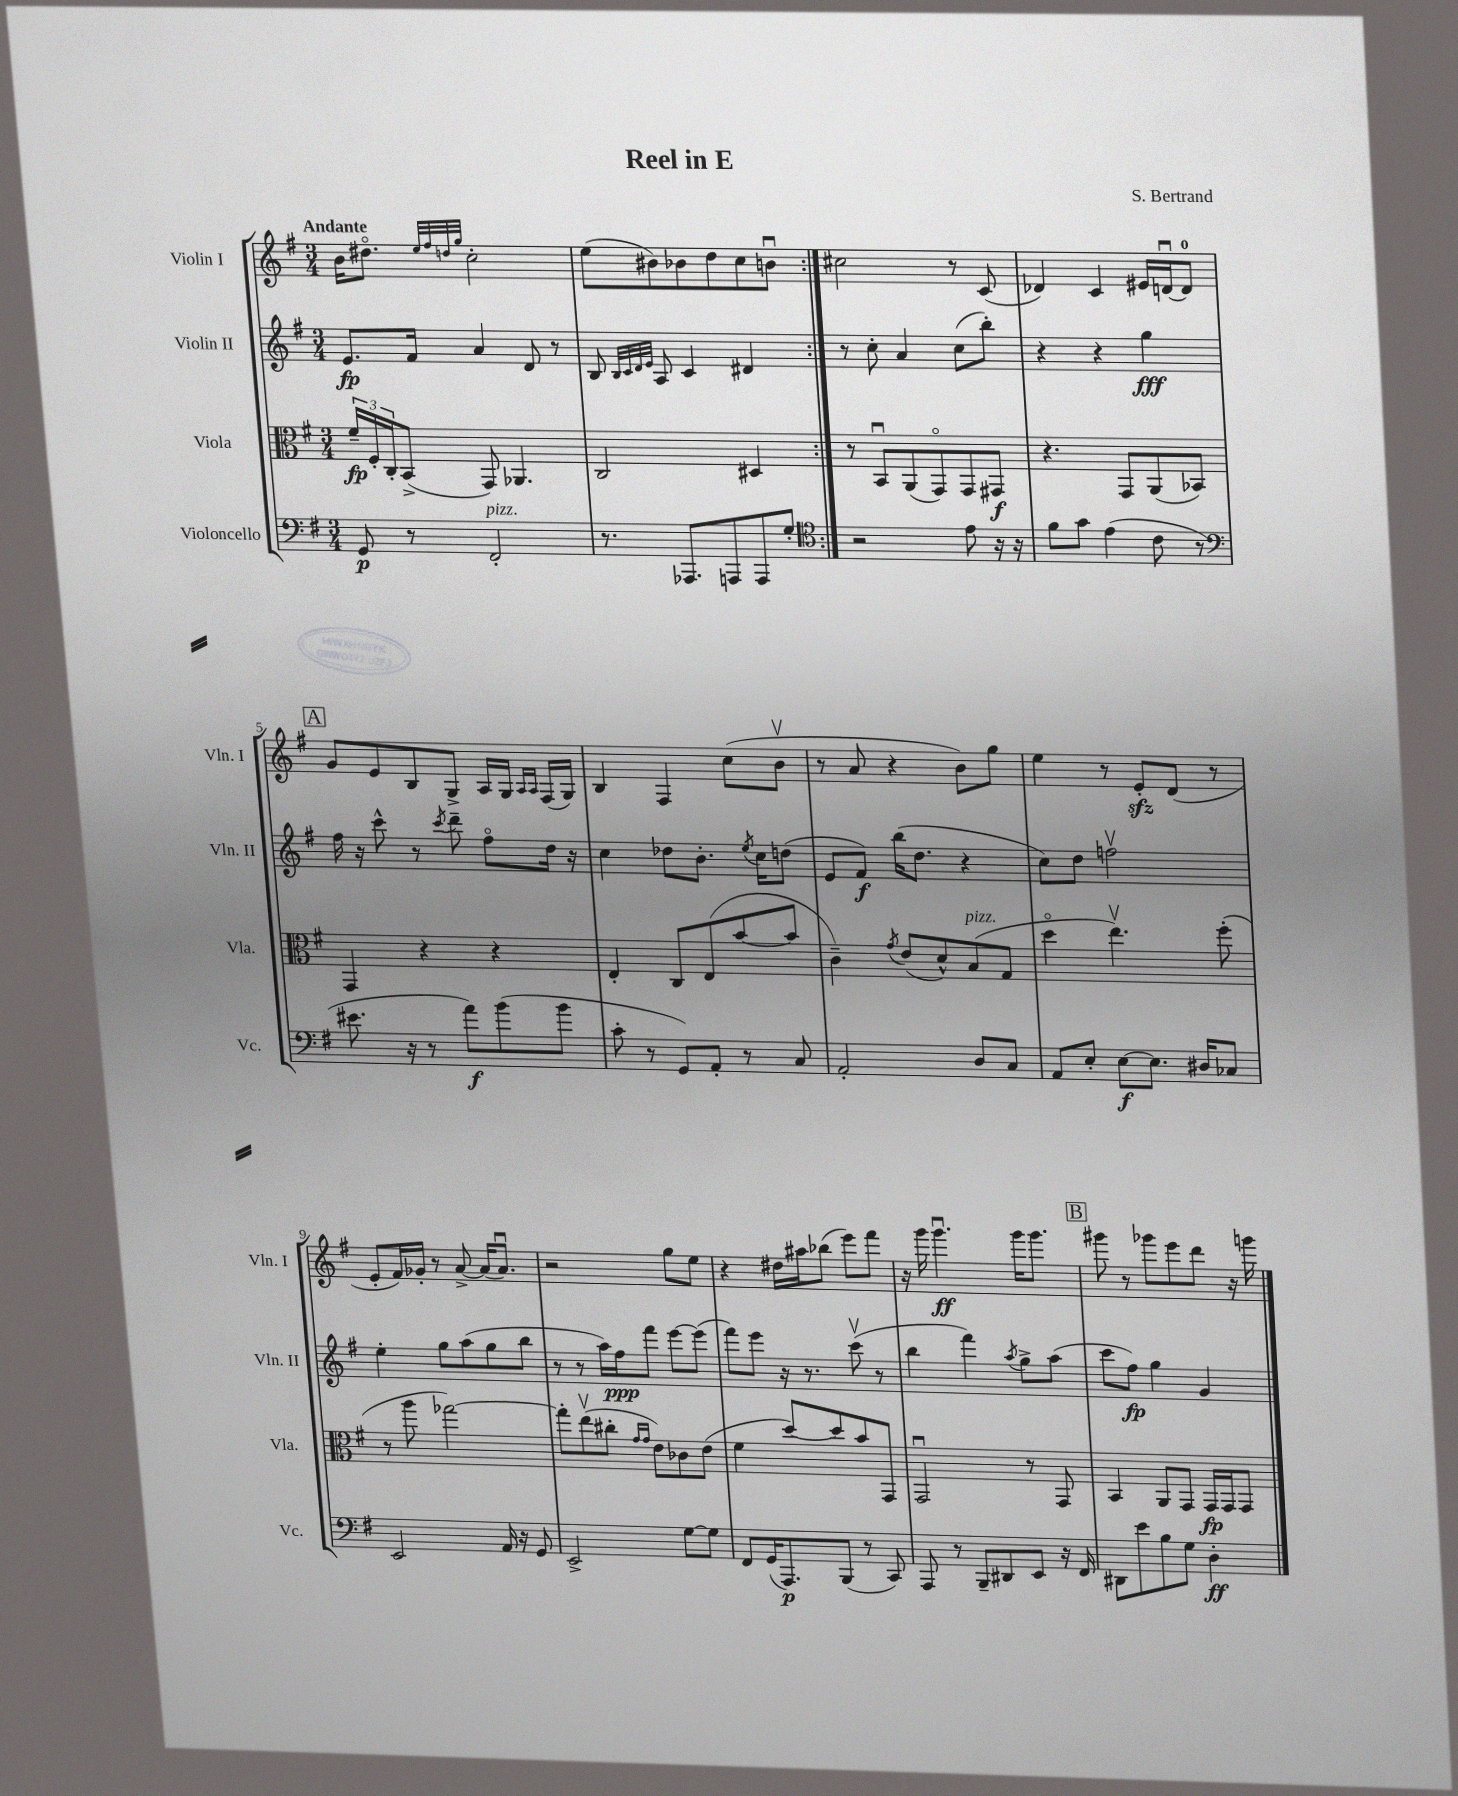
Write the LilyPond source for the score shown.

\header { title = "Reel in E" composer = "S. Bertrand" }
<<
\new StaffGroup <<
\new Staff = "s0" \with { instrumentName = "Violin I" shortInstrumentName = "Vln. I" } {
    \clef treble \key g \major \numericTimeSignature \time 3/4 \tempo "Andante"
    \repeat volta 2 { b'16 dis''8.\flageolet \grace { e''32 fis''32 d''32 g''32 } c''2-. |
    e''8( bis'8) bes'8 d''8 c''8 b'8\downbow | }
    cis''2 r8 c'8( |
    des'4) c'4 eis'16 d'16~\downbow d'8-0 |
    \mark \markup { \box "A" } g'8 e'8 b8 g8-> a16 g16 \grace { a16 a16 } fis16( g16) |
    b4 fis4 c''8( b'8\upbow |
    r8 a'8 r4 b'8) g''8 |
    e''4 r8 e'8-.\sfz d'8( r8 |
    e'8-. fis'16) ges'16-. r8 a'8~-> a'16( a'8.\downbow) |
    r2 g''8 e''8 |
    r4 dis''16 ais''16 bes''8( e'''8) fis'''8 |
    r16 g'''16 g'''4.\downbow\ff g'''16 g'''8. |
    \mark \markup { \box "B" } gis'''8 r8 ges'''8 e'''8 d'''8 r16 g'''16 \bar "|." |
}
\new Staff = "s1" \with { instrumentName = "Violin II" shortInstrumentName = "Vln. II" } {
    \clef treble \key g \major \numericTimeSignature \time 3/4
    \repeat volta 2 { e'8.\fp fis'16 a'4 d'8 r8 |
    b8 \grace { b32 c'32 d'32 e'32 } a8 c'4 dis'4 | }
    r8 c''8-. a'4 c''8( b''8-.) |
    r4 r4 g''4\fff |
    \mark \markup { \box "A" } fis''16 r16 c'''8-^ r8 \acciaccatura { c'''8 } d'''8-- fis''8\flageolet d''16 r16 |
    c''4 des''8 b'8.-. \acciaccatura { e''8 } c''16 d''8( |
    e'8 fis'8\f) b''16( d''8. r4 |
    c''8) d''8 f''2\upbow |
    e''4-. g''8 a''8( g''8 b''8 |
    r8 r8 a''16) fis''16\ppp fis'''8 e'''8~ e'''8( |
    fis'''8) e'''8 r16 r8. c'''8\upbow( r8 |
    b''4 fis'''4) \acciaccatura { a''8 } g''8-> a''8( |
    \mark \markup { \box "B" } c'''8 fis''8\fp) g''4 g'4 \bar "|." |
}
\new Staff = "s2" \with { instrumentName = "Viola" shortInstrumentName = "Vla." } {
    \clef alto \key g \major \numericTimeSignature \time 3/4
    \repeat volta 2 { \tuplet 3/2 { fis'16--\fp fis16-. c16-. } b,8->( g,8) aes,4. |
    c2 dis4 | }
    r8 b,8\downbow a,8( g,8\flageolet) g,8 gis,8\f |
    r4. g,8 a,8( bes,8) |
    \mark \markup { \box "A" } g,4 r4 r4 |
    e4-. c8 e8( b'8~ b'8 |
    c'4--) \acciaccatura { g'8 } e'8( d'8-^) b8^\markup { \italic "pizz." }( g8 |
    d''4\flageolet e''4.\upbow) fis''8-.( |
    r8 a''8 ges''2~) |
    ges''8-. e''8\upbow( cis''8-. \grace { g'16 g'16 } e'8) ces'8 e'8( |
    fis'4 d''8~) d''8 b'8 g,8 |
    g,2\downbow r8 g,8 |
    \mark \markup { \box "B" } b,4 a,8 g,8 g,16\fp g,16 g,8 \bar "|." |
}
\new Staff = "s3" \with { instrumentName = "Violoncello" shortInstrumentName = "Vc." } {
    \clef bass \key g \major \numericTimeSignature \time 3/4
    \repeat volta 2 { g,8\p r8 fis,2-.^\markup { \italic "pizz." } |
    r8. aes,,8. a,,8 a,,8 g8-. | }
    \clef tenor r2 e'8 r16 r16 |
    fis'8 g'8 e'4( c'8 r8 |
    \mark \markup { \box "A" } \clef bass eis'8. r16 r8 a'8\f) b'8( b'8 |
    c'8-. r8 g,8) a,8-. r8 c8 |
    a,2-. d8 c8 |
    a,8 e8-. e8~\f e8. dis16 ces8 |
    e,2 a,16 r16 g,8 |
    e,2-> g8~ g8 |
    fis,8 g,16( a,,8.\p) b,,8( r8 c,8) |
    a,,8 r8 b,,8-- dis,8 e,8 r16 fis,16 |
    \mark \markup { \box "B" } dis,8 e'8 b8 g8 d4-.\ff \bar "|." |
}
>>
>>
